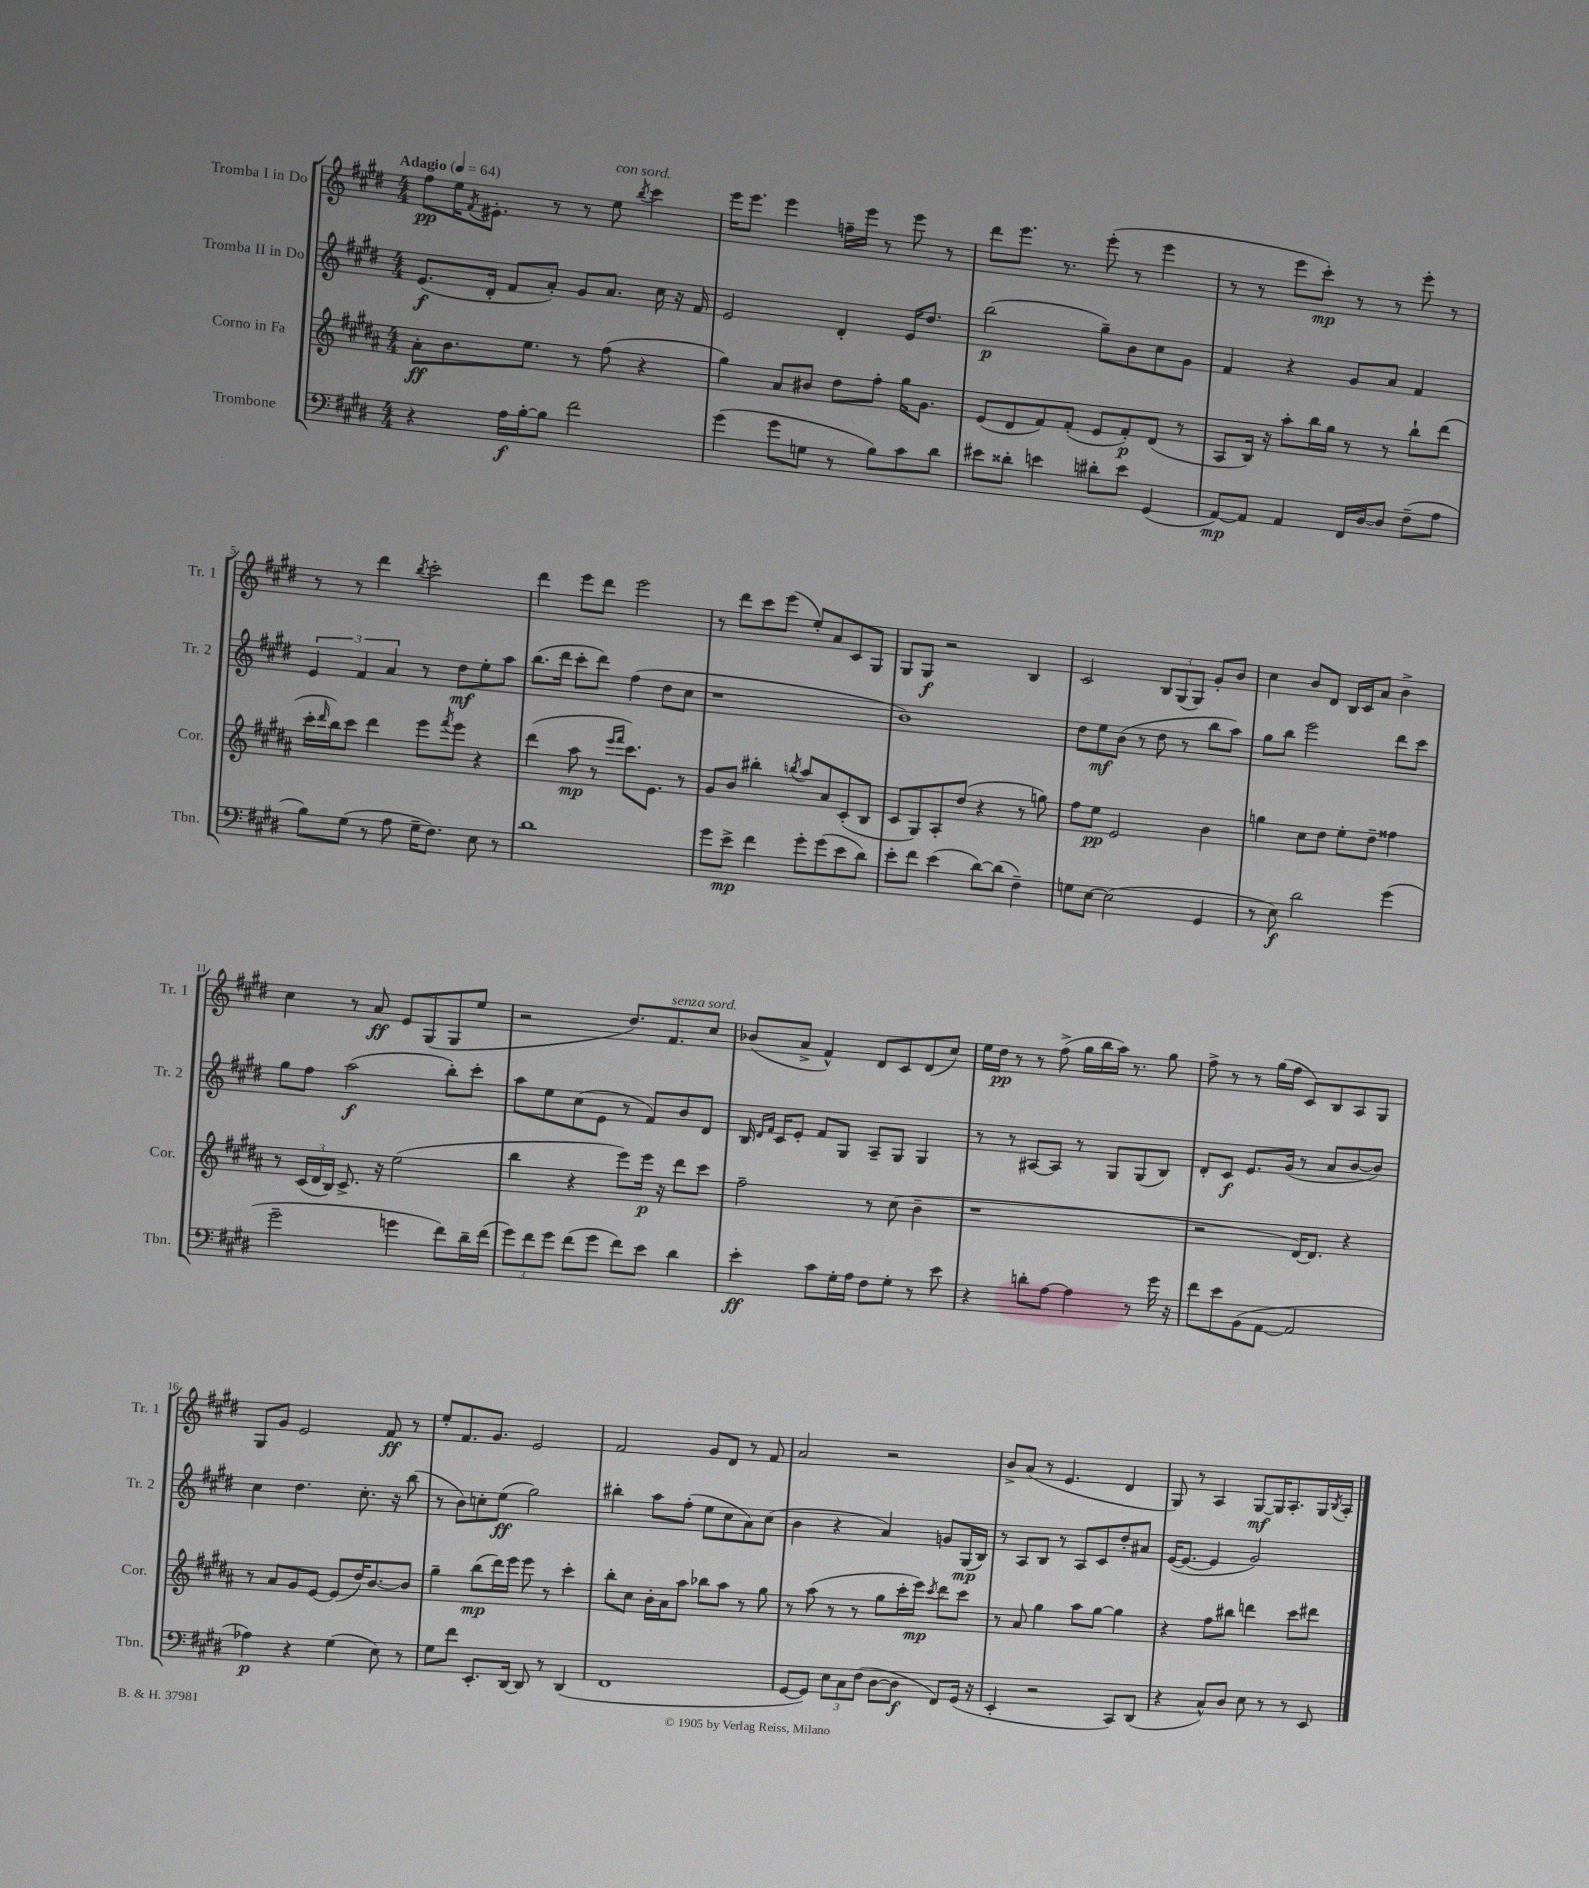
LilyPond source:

<<
\new StaffGroup <<
\new Staff = "s0" \with { instrumentName = "Tromba I in Do" shortInstrumentName = "Tr. 1" } {
    \clef treble \key e \major \numericTimeSignature \time 4/4 \tempo "Adagio" 4 = 64
    fis''8\pp e''16 \acciaccatura { fis'8 } eis'8.-. r8 r8 e''8^\markup { \italic "con sord." } \acciaccatura { b''8 } cis'''4 |
    e'''16 e'''8. e'''4 f''16-- e'''16 r8 e'''8 r8 |
    dis'''8 e'''8. r8. e'''8-.( r8 e'''4 |
    r8 r8 e'''8 cis'''8-.\mp) r8 r8 e'''8-. r8 |
    r8 r8 dis'''4 \acciaccatura { b''8 } cis'''2-. |
    dis'''4 e'''8 dis'''8 e'''2 |
    r8 dis'''8 cis'''8 e'''8( e''8-.) a'8 cis'8 gis8 |
    gis8 gis8\f r2 b4 |
    cis'2 \tuplet 3/2 { b8 gis8( gis8) } gis'8-. b'8 |
    cis''4 b'8 dis'8 b16 cis'16 a'8 b'4-> |
    cis''4 r8 a'8\ff e'8 gis8( gis8 e''8 |
    r2 dis''8.) fis'8.^\markup { \italic "senza sord." } cis''8 |
    bes'8( a'8-> fis'4-^) dis'8 cis'8 dis'8( cis''8) |
    e''16 dis''16\pp r8 r8 fis''8->( gis''16 b''16 a''16) r8. gis''8 |
    fis''8-> r8 r8 gis''16( fis''16 cis'8) b8 a8 gis8 |
    gis8 gis'8 e'2 fis'8\ff r8 |
    e''8-. fis'8. gis'8. e'2 |
    fis'2 gis'8 dis'8 r8 fis'8 |
    a'2 r2 |
    b'8-> a'8( r8 e'4. dis'4 |
    gis8) r8 a4 gis8~\mf gis16 a8.-. gis16 \acciaccatura { b8 } a16-. \bar "|." |
}
\new Staff = "s1" \with { instrumentName = "Tromba II in Do" shortInstrumentName = "Tr. 2" } {
    \clef treble \key e \major \numericTimeSignature \time 4/4
    e'8.\f( dis'16-. fis'8 a'8-.) gis'8 a'8. cis''16 r16 fis'16 |
    e'2 dis'4-. e'16 dis''8. |
    b''2\p( gis''8--) b'8 cis''8 gis'8 |
    fis'4 r4 gis'8 a'8 fis'4 |
    \tuplet 3/2 { e'4 fis'4 a'4 } r8 dis''8\mf e''8-. a''8 |
    b''8.( dis'''16 cis'''8-. dis'''8) fis''4( dis''8 cis''8 |
    r1 |
    b'1) |
    dis''8 e''8\mf b'8( r8 dis''8 r8 b''8 a''8) |
    gis''8 b''8 e'''2 dis'''8 cis'''8 |
    gis''8 fis''8 a''2\f( b''8-.) cis'''8-. |
    a''8 e''8 cis''8( e'8 r8 fis'8) b'8 dis'8 |
    b16 \grace { dis'16 fis'16 } cis'16 e'8-. fis'8 gis8 a8-- gis8 gis4 |
    r8 r8 ais8~ ais8 r8 gis8 gis8( b8) |
    dis'8-. cis'8\f e'8. gis'16( r8 a'8 b'8~ b'8) |
    cis''4 dis''4. cis''8.-. r16 b''8( |
    r8 b'8) c''8-. e''8\ff( gis''2) |
    bis''4-. a''8 fis''8-.( e''8 cis''8 a'8) cis''8( |
    b'4 r4 a'4) g'8 gis16\mp( b16) |
    r8 a8 b8 r8 a8 cis'8 dis''8-. ais'8 |
    e'16~( e'8.~ e'4 gis'2) \bar "|." |
}
\new Staff = "s2" \with { instrumentName = "Corno in Fa" shortInstrumentName = "Cor." } {
    \clef treble \key b \major \numericTimeSignature \time 4/4
    ais'8-.\ff b'8. e''8. r8 fis''8( r4 |
    gis''4) ais'8 bis'8 dis''8 fis''8-. gis''16 gis'8. |
    e'8( dis'8 fis'8) fis'8-.( e'8 fis'8-.\p) dis'8( r8 |
    ais8 b16) r16 ais''8-. b''16 gis''16 r8 r8 b''8-! dis'''8( |
    cis'''16-. \grace { dis'''16 } b''16) cis'''8 dis'''4 e'''8 \acciaccatura { fis'''8 } e'''8 r4 |
    dis'''4( ais''8\mp r8 \grace { e'''16 fis'''16 } cis'''8.) e'8. r8 |
    gis'8 b'8 bis''4-. \acciaccatura { b''8 } ais''8 ais'8 cis'8-.( b8 |
    cis'8 gis8) ais8-. dis''8( r4 r8 g''8) |
    fis''8 e''8\pp e'2 b'4 |
    g''4 cis''8 dis''8 e''8-. dis''8-- fisis''4 |
    r8 \tuplet 3/2 { cis'16( dis'16 b16) } cis'8.-> r16 e''2( |
    b''4 r4 e'''8) e'''16\p r16 dis'''8 cis'''8 |
    fis''2-- r8 cis''8( b'4-- |
    r1 |
    r2 dis'16~) dis'8. r4 |
    r8 ais'8 gis'8 e'8~ e'8( dis''16) b'8.~ b'8 |
    gis''4-- b''8\mp( dis'''16) e'''16 e'''8 r8 cis'''4-. |
    b''8-. cis''8 b'16-. ais'16 ais''8 bes''8 ais''8 r8 gis''8 |
    r8 ais''8( r8 r8 gis''8 cis'''16-. e'''16\mp) \acciaccatura { cis'''8 } dis'''8 cis'''8 |
    r8 ais'8 gis''4 ais''8 gis''8~ gis''4 |
    r4 fis''8 bis''8 d'''4 cis'''8 dis'''8 \bar "|." |
}
\new Staff = "s3" \with { instrumentName = "Trombone" shortInstrumentName = "Tbn." } {
    \clef bass \key e \major \numericTimeSignature \time 4/4
    r4 a16\f b16~-. b8 fis'2 |
    gis'4( gis'8 g8 r8 b8) cis'8 dis'8 |
    eis'8 disis'8-. e'4 dis'8-. e'8 gis,4( |
    a,8~\mp) a,8 a,4 fis,16 dis16~ dis8 fis8--( a8 |
    b8) gis8( r8 a8 gis16-- fis8.) e8 r8 |
    dis'1 |
    gis'8 e'8->\mp fis'4 gis'8-. gis'8( e'8 dis'8) |
    e'8-. fis'8 e'4( dis'8~) dis'8( fis4--) |
    g8 e8~ e2( gis,4 |
    r8 e8\f) dis'2 gis'4( |
    gis'2-- g'4 fis'8) dis'16-- fis'16( |
    \tuplet 3/2 { gis'8) fis'8 gis'8 } fis'8( gis'8 fis'8) e'8 dis'4 |
    e'4-.\ff cis'8 gis16-. a16 fis8 gis8-. r8 e'8 |
    r4 d'8-. a8~ a4 r8 gis'16 r16 |
    fis'8 e'8 b,8( a,8~ a,2 |
    aes4\p) r4 gis4( e8) r8 |
    gis8 fis'8 e,8.-. dis,16~ dis,8 r8 dis,4( |
    fis,1 |
    gis,8~ gis,8) \tuplet 3/2 { e8 cis8 fis8( } dis8~ dis8\f fis,8) gis,16( r16 |
    e,4-. r2 cis,8) dis,8( |
    r4 cis8-^) dis8 e8 r8 r8 e,8 \bar "|." |
}
>>
>>
